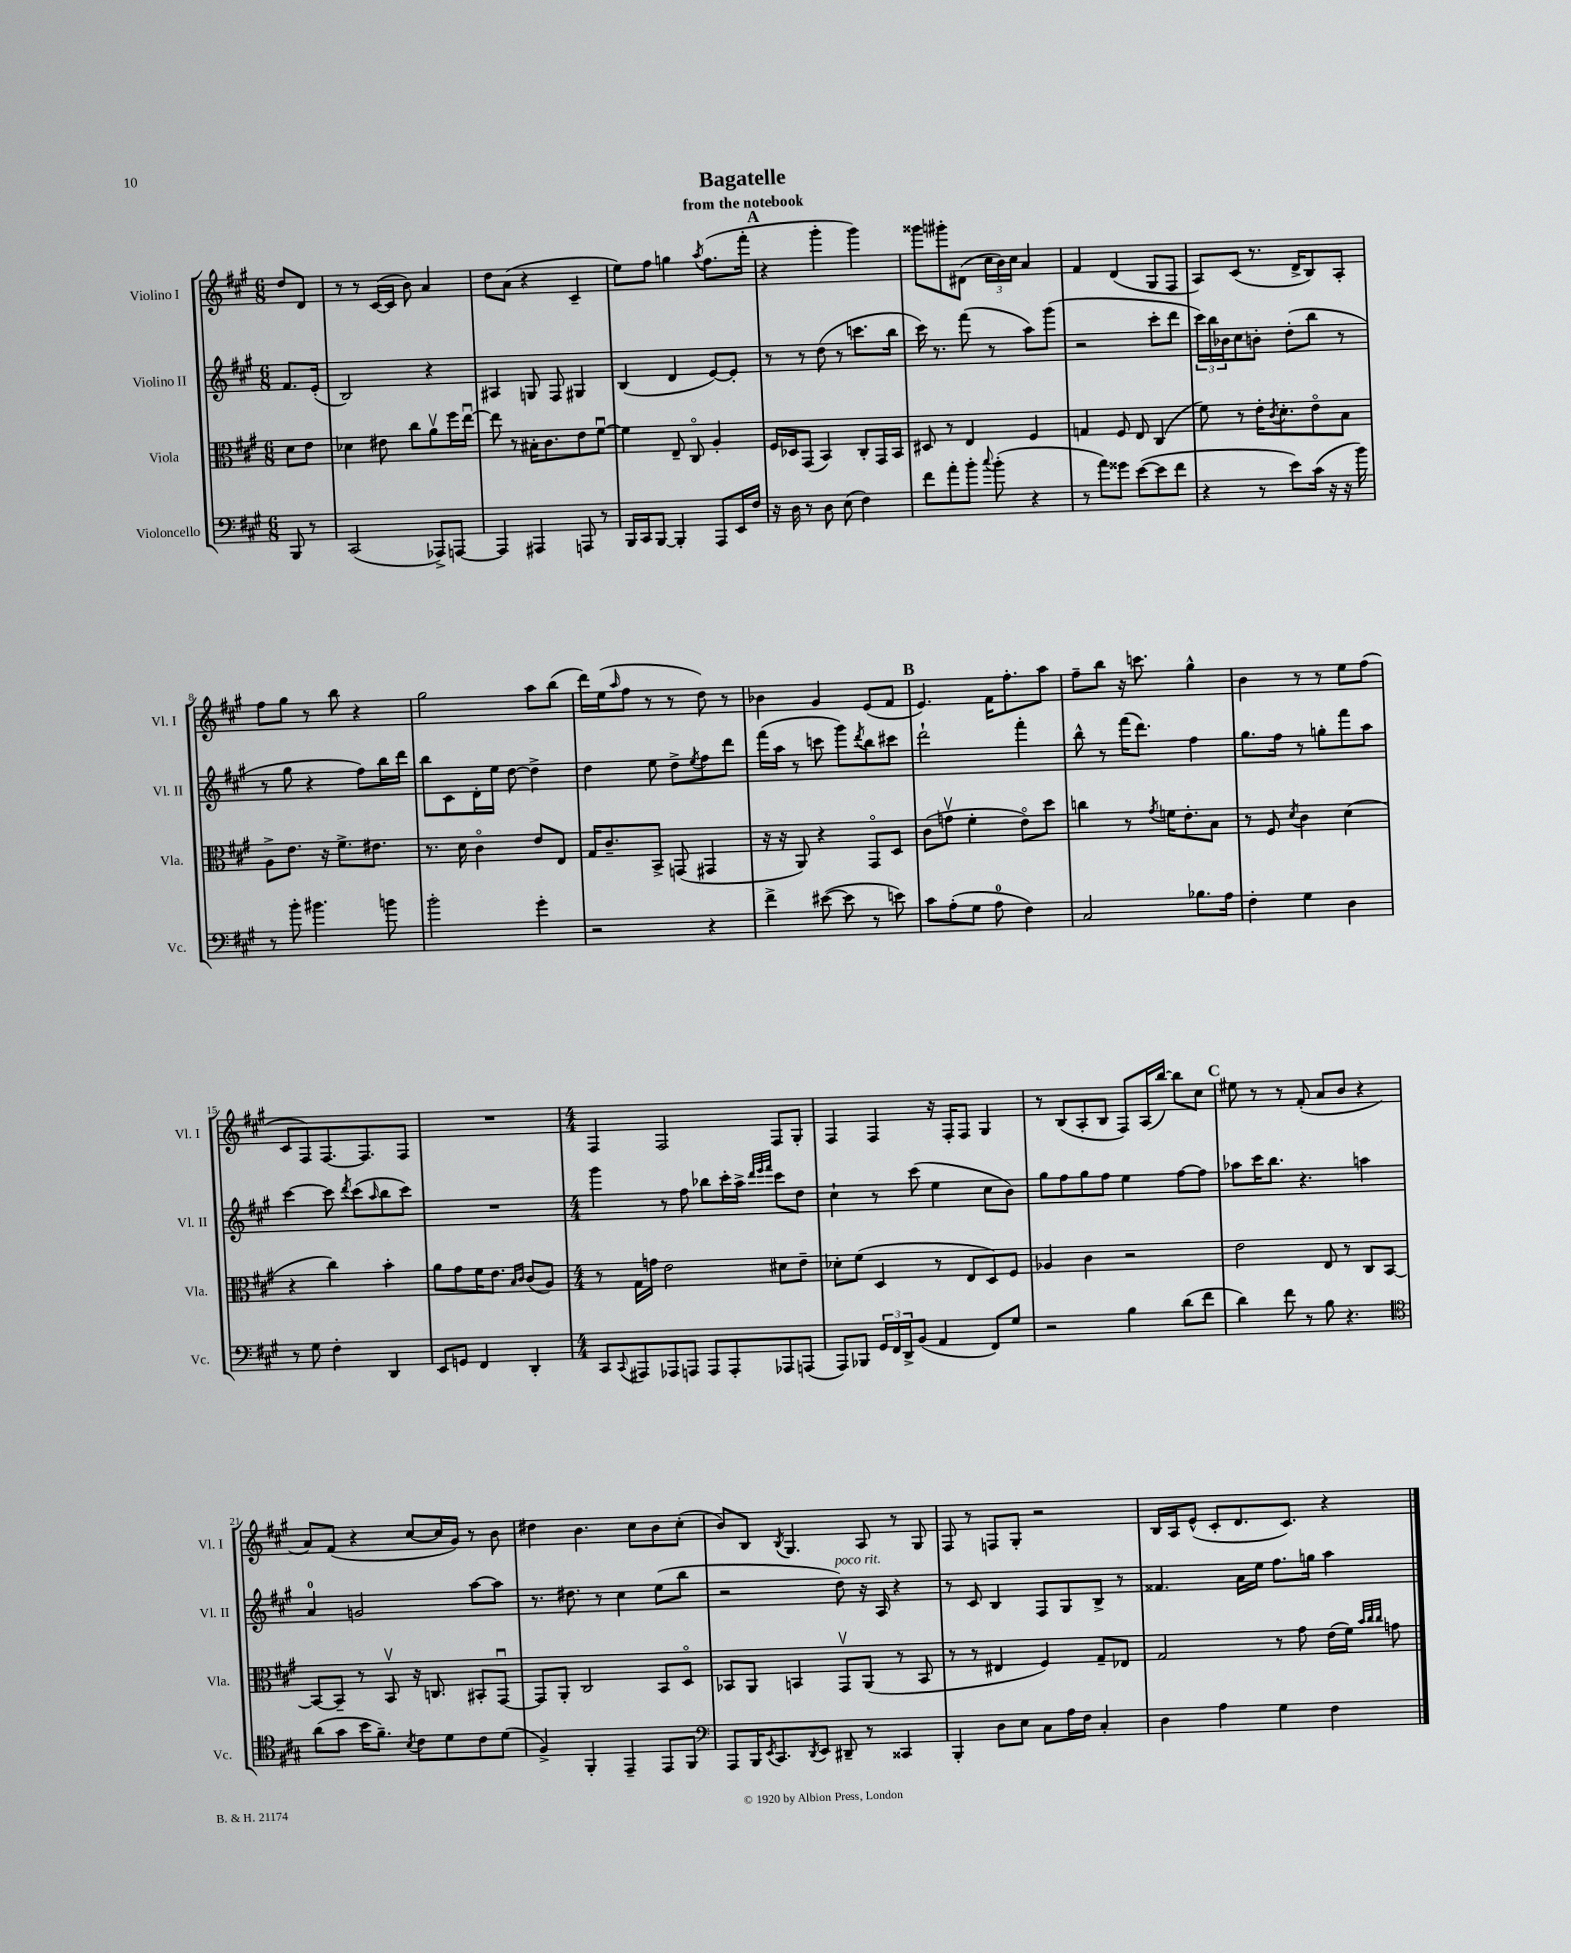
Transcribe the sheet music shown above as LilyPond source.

\header { title = "Bagatelle" subtitle = "from the notebook" }
<<
\new StaffGroup <<
\new Staff = "s0" \with { instrumentName = "Violino I" shortInstrumentName = "Vl. I" } {
    \clef treble \key a \major \numericTimeSignature \time 6/8 \partial 4
    d''8 d'8 |
    r8 r8 cis'16~( cis'16 b'8) a'4 |
    d''8 a'8( r4 cis'4-- |
    e''8) fis''8 g''4 \acciaccatura { a''8 } fis''8.( fis'''16-. |
    \mark \markup { \bold "A" } r4 gis'''4-. gis'''4) |
    gisis'''8 gis'''8-. dis'8( \tuplet 3/2 { cis''16 b'16) cis''16 } a'4 |
    fis'4 d'4( gis8 fis8 |
    a8) cis'8( r8. d'16-> b8) a8-. |
    fis''8 gis''8 r8 b''8 r4 |
    gis''2 a''8 b''8( |
    d'''16) e''16( \grace { a''16 } fis''8 r8 r8 d''8) r8 |
    bes'4 gis'4 e'8( fis'8 |
    \mark \markup { \bold "B" } e'4.) fis'16 fis''8.-. a''8 |
    fis''8-- b''8 r16 c'''8. gis''4-^ |
    b'4 r8 r8 e''8 fis''8( |
    cis'8 fis8) fis8.~ fis8. fis8 |
    R2. |
    \numericTimeSignature \time 4/4 fis4 fis2 fis8 gis8-. |
    fis4 fis4 r16 fis16-. fis8 gis4 |
    r8 b8( a8-. b8 fis8) a16( b''16~) b''8 cis''8 |
    \mark \markup { \bold "C" } eis''8 r8 r8 fis'8-.( a'8 b'8 r4 |
    a'8) fis'8( r4 cis''8~ cis''16 gis'16) r8 b'8 |
    dis''4 b'4. cis''8 b'8 cis''8-.( |
    b'8) b8 \acciaccatura { b8 } gis4. a8 r8 gis8 |
    fis8 r8 f8 gis8-. r2 |
    b16 a16 e'8-^( cis'8-. d'8. cis'8.) r4 \bar "|." |
}
\new Staff = "s1" \with { instrumentName = "Violino II" shortInstrumentName = "Vl. II" } {
    \clef treble \key a \major \numericTimeSignature \time 6/8 \partial 4
    fis'8. e'16-.( |
    b2) r4 |
    ais4 g8 fis8 gis4 |
    b4( d'4 e'8~) e'8-. |
    \mark \markup { \bold "A" } r8 r8 d''8( r8 c'''8. b''16 |
    cis'''16) r8. fis'''8( r8 a''8) gis'''8( |
    r2 cis'''8-. d'''8 |
    \tuplet 3/2 { cis'''16) b''16 bes'16 } cis''8 b'8-. d''8-.( b''8 r8 |
    r8 gis''8 r4 fis''8) b''16 d'''16 |
    b''8 cis'8 d'16-. e''16 d''8~ d''4-> |
    d''4 e''8 d''8-> \acciaccatura { e''8 } fis''8 d'''8 |
    fis'''16( a''16 r8 c'''8 gis'''8) \acciaccatura { d'''8 } b''8 cis'''8 |
    \mark \markup { \bold "B" } d'''2-! fis'''4-. |
    b''8-^ r8 fis'''16( d'''8.) fis''4 |
    gis''8. fis''16 r8 g''8-. fis'''8 a''8 |
    cis'''4~ cis'''8 \acciaccatura { d'''8 } cis'''8( \grace { a''16 } b''8 cis'''8) |
    R2. |
    \numericTimeSignature \time 4/4 gis'''4 r8 fis''8 bes''8 cis'''16-. a''16-> \grace { d'''32 e'''32 fis'''32 } cis'''8 d''8 |
    cis''4-! r8 cis'''8( e''4 cis''8 b'8) |
    gis''8 fis''8 gis''8 fis''8 e''4 fis''8~ fis''8 |
    \mark \markup { \bold "C" } aes''8 cis'''16 b''8. r4. a''4 |
    a'4-0 g'2 a''8~ a''8 |
    r8. dis''8. r8 cis''4 e''8( b''8 |
    r2 d''8^\markup { \italic "poco rit." }) r16 a16 r4 |
    r8 cis'8 b4 fis8 gis8 b8-> r8 |
    fisis'4. a'16 e''16 fis''8. g''16 a''4 \bar "|." |
}
\new Staff = "s2" \with { instrumentName = "Viola" shortInstrumentName = "Vla." } {
    \clef alto \key a \major \numericTimeSignature \time 6/8 \partial 4
    d'8 e'8 |
    des'4 eis'8 cis''8 a'8\upbow fis''16 e''16~\downbow |
    e''8 r8 bis16-. cis'8. e'8 fis'8~\downbow |
    fis'4 e8-- cis8\flageolet a4-. |
    \mark \markup { \bold "A" } fis16 des16 gis,8( b,4) cis8-. gis,16 b,16 |
    dis8 r8 e4 fis4 |
    g4 fis8 e8 cis4( |
    fis'8) r8 e'16-. \acciaccatura { cis'8 } d'8.-. e'8\flageolet b8 |
    a8-> e'8. r16 fis'8.-> eis'8. |
    r8. d'16 cis'4\flageolet e'8 e8 |
    gis16 cis'8.-- b,8-> g,8( gis,4 |
    r16 r16 a,8) r4 gis,8\flageolet d8 |
    \mark \markup { \bold "B" } cis'8( g'8\upbow fis'4-. e'8\flageolet) d''8 |
    c''4 r8 \acciaccatura { gis'8 } f'16 e'8.-. b8 |
    r8 fis8 \acciaccatura { d'8 } cis'4 d'4( |
    r4 cis''4) b'4-. |
    a'8 gis'8 fis'16 e'8. \grace { b16 cis'16 } cis'8( a8) |
    \numericTimeSignature \time 4/4 r8 gis16 g'16 e'2 dis'8 e'8-- |
    des'8-. fis'8( d4 r8 e8 d8) fis8 |
    aes4 cis'4 r2 |
    \mark \markup { \bold "C" } e'2 e8 r8 cis8 b,8~ |
    b,8~ b,8-- r8 b,8\upbow r16 c8. bis,8-. gis,8~\downbow |
    gis,8 a,8-. cis2 b,8 d8\flageolet |
    bes,8 a,8 b,4 gis,8\upbow a,8( r8 b,8 |
    r8 r8 eis4 fis4) gis8-- ees8 |
    gis2 r8 gis'8 e'16( fis'16) \grace { b'32 cis''32 cis''32 } g'8 \bar "|." |
}
\new Staff = "s3" \with { instrumentName = "Violoncello" shortInstrumentName = "Vc." } {
    \clef bass \key a \major \numericTimeSignature \time 6/8 \partial 4
    b,,8 r8 |
    cis,2( aes,,8->) a,,8~ |
    a,,4 ais,,4 a,,8 r8 |
    b,,16 cis,16 b,,8~ b,,4-. a,,8 e,16 fis16 |
    \mark \markup { \bold "A" } r16 d16 r8 d8 e8( fis4) |
    fis'8 a'8-. b'8-. \appoggiatura { cis''8 } b'8-.( r4 |
    r8 a'8) gisis'8 e'8~( e'8 fis'8 |
    r4 r8 e'8) cis'16( r16 r16 b'16) |
    r8 b'8-. bis'4. b'8 |
    b'2-. gis'4-. |
    r2 r4 |
    fis'4-> eis'8~( eis'8 r8 e'8) |
    \mark \markup { \bold "B" } cis'8 a8-.( gis8 a8-0 fis4) |
    cis2 bes8. a16 |
    fis4-. gis4 d4 |
    r8 gis8 fis4-. d,4 |
    e,8 g,8 fis,4 d,4-. |
    \numericTimeSignature \time 4/4 cis,8 \appoggiatura { cis,8 } ais,,8 aes,,8 a,,8 a,,8 a,,8-. aes,,8 a,,8( |
    a,,8) bes,,8 \tuplet 3/2 { gis,16 fis,16 d,16-> } b,8( a,4 fis,8) gis8 |
    r2 b4 d'8( fis'8 |
    \mark \markup { \bold "C" } d'4) fis'8 r8 b8 r4. |
    \clef tenor a'8( gis'8 b'16 fis'8.--) \acciaccatura { b8 } cis'8 d'8 cis'8 d'8( |
    fis4->) fis,4-. e,4-- e,8 fis,8 |
    \clef bass a,,8 b,,16 \acciaccatura { e,8 } cis,8. \acciaccatura { d,8 } e,8 dis,8-- r8 cisis,4 |
    b,,4-. d8 e8 cis8 a16 fis16 cis4-. |
    d4 a4 gis4 fis4 \bar "|." |
}
>>
>>
